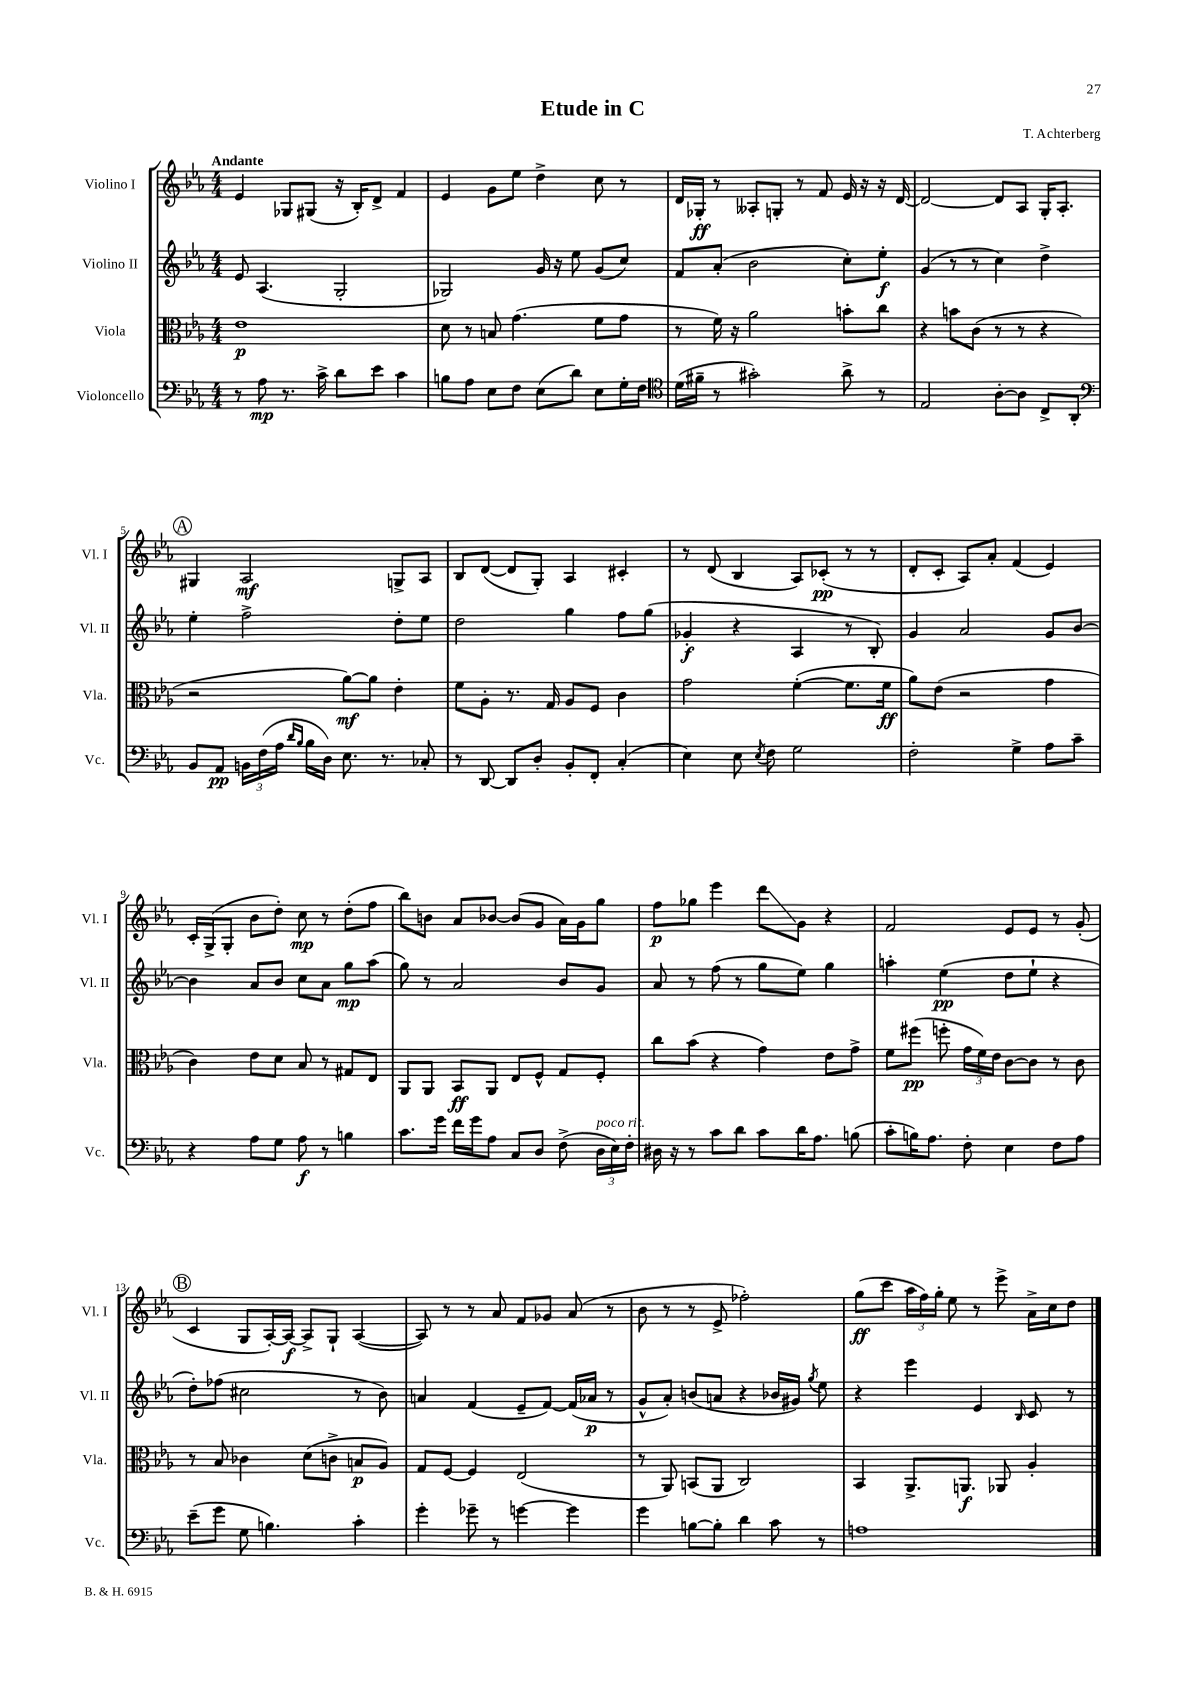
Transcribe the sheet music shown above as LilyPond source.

\header { title = "Etude in C" composer = "T. Achterberg" }
<<
\new StaffGroup <<
\new Staff = "s0" \with { instrumentName = "Violino I" shortInstrumentName = "Vl. I" } {
    \clef treble \key ees \major \numericTimeSignature \time 4/4 \tempo "Andante"
    \autoBeamOff ees'4 ges8[ gis8]( r16 bes16[-.) d'8]-> f'4 |
    ees'4 g'8[ ees''8] d''4-> c''8 r8 |
    d'16[ ges16]-.\ff r8 aeses8[-. g8]-. r8 f'8 ees'16 r16 r16 d'16~ |
    d'2~ d'8[ aes8] g16[-. aes8.]-. |
    \mark \markup { \circle "A" } gis4 aes2\mf g8[-> aes8] |
    bes8[ d'8]~( d'8[ g8]-.) aes4 cis'4-. |
    r8 d'8( bes4 aes8[) ces'8]-.\pp( r8 r8 |
    d'8[-. c'8]-. aes8[) aes'8]-. f'4( ees'4) |
    c'16[-. g16->( g8]-. bes'8[ d''8]-.) c''8\mp r8 d''8[-.( f''8] |
    bes''8[) b'8] aes'8[ bes'8]~ bes'8[( g'8] aes'16[) g'16 g''8] |
    f''8[\p ges''8] ees'''4 d'''8[\glissando g'8] r4 |
    f'2 ees'8[ ees'8] r8 g'8-.( |
    \mark \markup { \circle "B" } c'4 g8[ aes16~-.) aes16]~\f aes8[-> g8]-! aes4~( |
    aes8) r8 r8 aes'8 f'8[ ges'8] aes'8( r8 |
    bes'8 r8 r8 ees'8-> fes''2-.) |
    g''8[\ff( c'''8] \tuplet 3/2 { aes''16[ f''16) g''16]-. } ees''8 r8 ees'''8-> aes'16[-> c''16 d''8] \bar "|." |
}
\new Staff = "s1" \with { instrumentName = "Violino II" shortInstrumentName = "Vl. II" } {
    \clef treble \key ees \major \numericTimeSignature \time 4/4
    \autoBeamOff ees'8 aes4.( g2-. |
    ges2) g'16 r16 ees''8 g'8[( c''8]) |
    f'8[ aes'8]-.( bes'2 c''8[-.) ees''8]-.\f |
    g'4( r8 r8 c''4) d''4-> |
    \mark \markup { \circle "A" } ees''4-. f''2-> d''8[-. ees''8] |
    d''2 g''4 f''8[ g''8]( |
    ges'4-.\f r4 aes4 r8 bes8-.) |
    g'4 aes'2 g'8[ bes'8]~ |
    bes'4 aes'8[ bes'8] c''8[ aes'8] g''8[\mp aes''8]( |
    g''8) r8 aes'2 bes'8[ g'8] |
    aes'8 r8 f''8( r8 g''8[ ees''8]) g''4 |
    a''4-. ees''4\pp( d''8[ ees''8]-! r4 |
    \mark \markup { \circle "B" } d''8[-.) fes''8]( cis''2 r8 bes'8) |
    a'4 f'4( ees'8[-- f'8]~) f'16[( aes'16]\p r8 |
    g'8[-^ aes'8]-.) b'8[( a'8] r4 bes'16[ gis'16]) \acciaccatura { g''8 } ees''8 |
    r4 ees'''4 ees'4 \grace { bes16 } c'8 r8 \bar "|." |
}
\new Staff = "s2" \with { instrumentName = "Viola" shortInstrumentName = "Vla." } {
    \clef alto \key ees \major \numericTimeSignature \time 4/4
    \autoBeamOff ees'1\p |
    d'8 r8 b8 g'4.( f'8[ g'8] |
    r8 f'16) r16 aes'2 b'8[-. c''8] |
    r4 b'8[ c'8]( r8 r8 r4 |
    \mark \markup { \circle "A" } r2 aes'8[~\mf) aes'8] ees'4-. |
    f'8[ aes8]-. r8. g16 aes8[ f8] c'4 |
    g'2 f'4~-.( f'8.[ f'16]\ff |
    aes'8[) ees'8]( r2 g'4 |
    c'4) ees'8[ d'8] bes8 r8 gis8[ ees8] |
    aes,8[ aes,8] bes,8[\ff aes,8] ees8[ f8]-^ g8[ f8]-. |
    c''8[ bes'8]( r4 g'4) ees'8[ g'8]-> |
    f'8[ fis''8]\pp( f''8-. \tuplet 3/2 { g'16[ f'16) ees'16] } c'8[~ c'8] r8 c'8 |
    \mark \markup { \circle "B" } r8 bes8 ces'4 d'8[( c'8]-> b8[\p aes8]) |
    g8[ f8]~ f4 ees2( |
    r8 aes,8) b,8[( aes,8] c2) |
    bes,4 aes,8.[-> a,8.]\f aes,8 aes4-. \bar "|." |
}
\new Staff = "s3" \with { instrumentName = "Violoncello" shortInstrumentName = "Vc." } {
    \clef bass \key ees \major \numericTimeSignature \time 4/4
    \autoBeamOff r8 aes8\mp r8. c'16-> d'8[ ees'8] c'4 |
    b8[ aes8] ees8[ f8] ees8[( d'8]) ees8[ g16-. f16] |
    \clef tenor d'16[( fis'16]-- r8 gis'2-.) aes'8-> r8 |
    ees2 aes8[~-. aes8] c8[-> aes,8]-. |
    \mark \markup { \circle "A" } \clef bass bes,8[ aes,8]\pp \tuplet 3/2 { b,16[ f16( aes16] } \grace { d'16[ bes16] } bes16[ d16]) ees8. r8. ces8-. |
    r8 d,8~ d,8[ d8]-. bes,8[-. f,8]-. c4-.( |
    ees4) ees8 \acciaccatura { ees8 } f8 g2 |
    f2-. g4-> aes8[ c'8]-- |
    r4 aes8[ g8] aes8\f r8 b4 |
    c'8.[ g'16] f'16[ g'16 aes8] c8[ d8] f8->( \tuplet 3/2 { d16[^\markup { \italic "poco rit." } ees16) f16]-. } |
    dis16 r16 r8 c'8[ d'8] c'8[ d'16 aes8.] b8( |
    c'8[-. b16) aes8.] f8-. ees4 f8[ aes8] |
    \mark \markup { \circle "B" } ees'8[--( g'8] g8 b4.) c'4-. |
    g'4-. ges'8-- r8 g'4~ g'4 |
    g'4 b8[~ b8]-. d'4 c'8 r8 |
    a1 \bar "|." |
}
>>
>>
